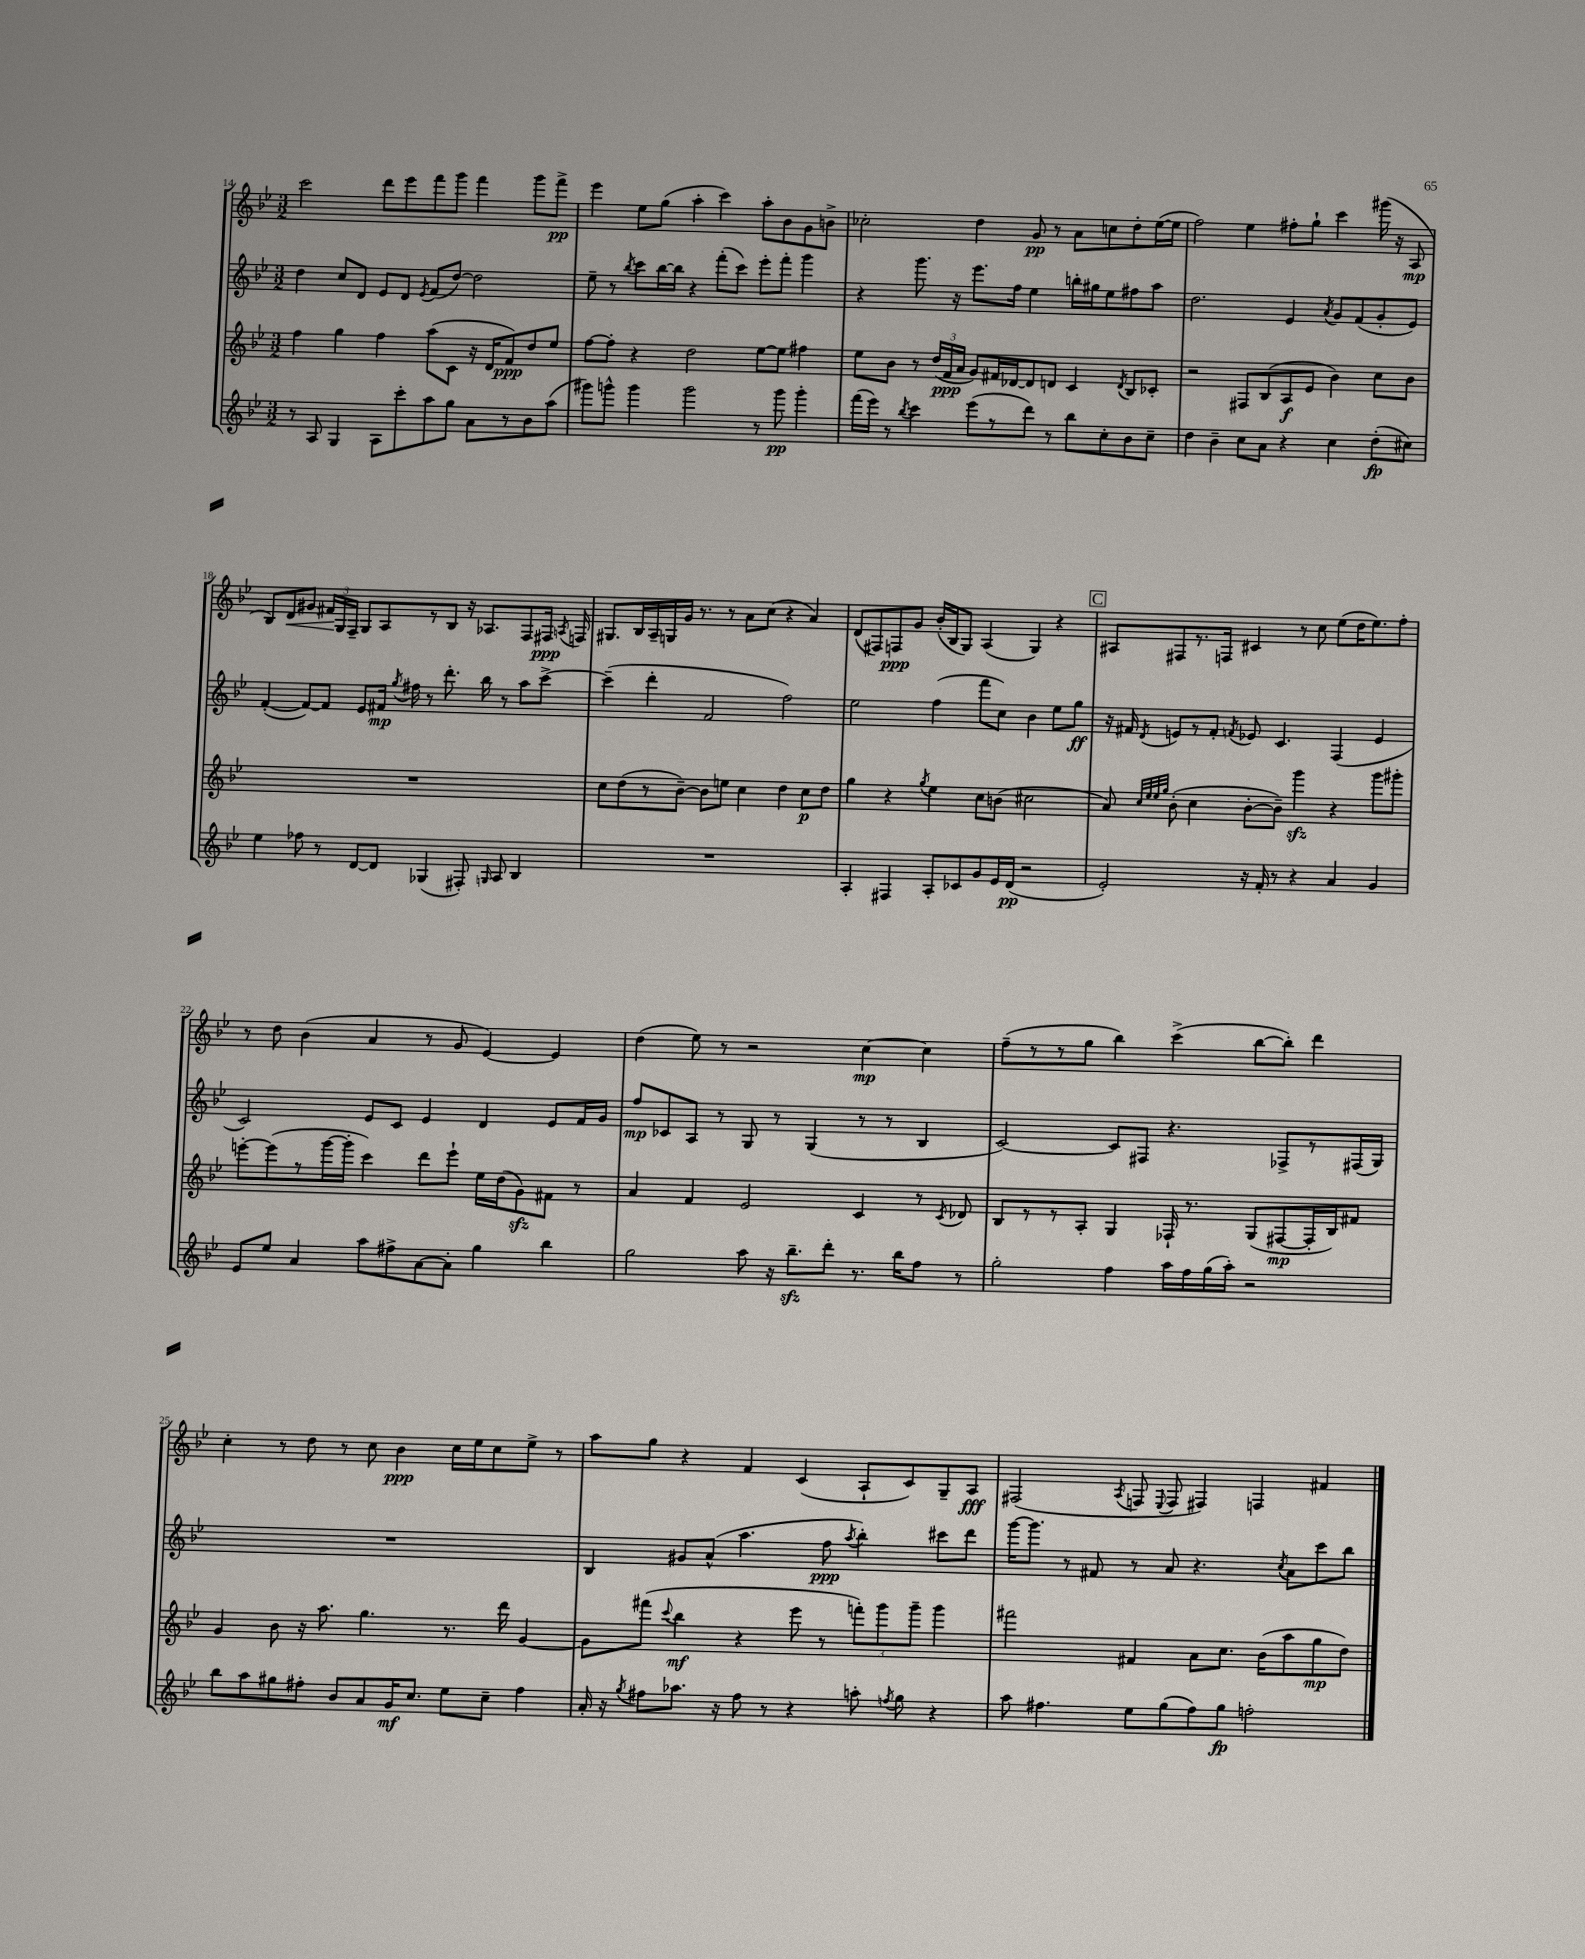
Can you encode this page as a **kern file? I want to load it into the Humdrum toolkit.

**kern	**dynam	**kern	**dynam	**kern	**dynam	**kern	**dynam
*part4	*part4	*part3	*part3	*part2	*part2	*part1	*part1
*staff4	*staff4	*staff3	*staff3	*staff2	*staff2	*staff1	*staff1
*clefG2	*	*clefG2	*	*clefG2	*	*clefG2	*
*k[b-e-]	*	*k[b-e-]	*	*k[b-e-]	*	*k[b-e-]	*
*M3/2	*	*M3/2	*	*M3/2	*	*M3/2	*
=14	=14	=14	=14	=14	=14	=14	=14
8r	.	4ff\	.	4dd\	.	2ccc\	.
8A/	.	.	.	.	.	.	.
4G/	.	4gg\	.	8cc/L	.	.	.
.	.	.	.	8d/J	.	.	.
8A\L	.	4ff\	.	8e-/L	.	8ddd\L	.
8ccc'\	.	.	.	8d/J	.	8eee-\	.
.	.	.	.	8qe-/	.	.	.
8aa\	.	(8aa\L	.	(8f/L	.	8fff\	.
8gg\J	.	8c\J	.	[8dd/J)	.	8ggg\J	.
8a\L	.	16r	.	2dd\]	.	4fff\	.
.	.	16d/KL	.	.	.	.	.
8r	.	8f/)	ppp	.	.	.	.
8b-\	.	8dd/	.	.	.	8ggg\L	.
(8aa\J	.	8ee-/J	.	.	.	8fff^\J	pp
=15	=15	=15	=15	=15	=15	=15	=15
8ggg#X\L)	.	[8ff\L	.	8ee-~\	.	4eee-\	.
8gggn^^\J	.	8ff'\J]	.	8r	.	.	.
.	.	.	.	8qbb-/	.	.	.
4ggg\	.	4r	.	8ccc\L	.	8ee-\L	.
.	.	.	.	[16bb-\L	.	(8gg\J	.
.	.	.	.	16bb-\JJ]	.	.	.
2ggg\	.	2dd\	.	4r	.	4aa'\	.
.	.	.	.	(8fff'\L	.	4ccc\)	.
.	.	.	.	8ccc\J)	.	.	.
8r	.	[8ee-\L	.	8eee-'\L	.	8aa'\L	.
8ggg\	pp	8ee-\J]	.	8fff'\J	.	8b-\	.
4ggg'\	.	4ff#X\	.	4ggg\	.	8g\	.
.	.	.	.	.	.	8bn^\J	.
=16	=16	=16	=16	=16	=16	=16	=16
(16fff\LL	.	8ee-\L	.	4r	.	2cc-X'\	.
16eee-\JJ)	.	.	.	.	.	.	.
8r	.	8b-\J	.	.	.	.	.
8qbb-/	.	.	.	.	.	.	.
4ccc\	.	8r	.	8.ggg\	.	.	.
.	.	(24dd/LL	.	.	.	.	.
.	.	24f/	ppp	.	.	.	.
.	.	.	.	16r	.	.	.
.	.	24a/JJ	.	.	.	.	.
(8eee-\L	.	8g/L)	.	8.eee-\L	.	4dd\	.
8r	.	16f#X/L	.	.	.	.	.
.	.	[16d-X/J	.	16ff\Jk	.	.	.
8ddd\J)	.	8d-/]	.	4ee-\	.	8g/	pp
8r	.	8dn/J	.	.	.	8r	.
8bb-\L	.	4c/	.	16bbn'\LL	.	8a\L	.
.	.	.	.	16gg#X\J	.	.	.
8cc'\	.	.	.	8ee-\	.	8ccn\	.
.	.	8qd/	.	.	.	.	.
8b-\	.	8B-/L	.	8ff#X\	.	8dd'\	.
8cc~\J	.	8c-X'/J	.	8aa\J	.	([16ee-\L	.
.	.	.	.	.	.	16ee-\JJ]	.
=17	=17	=17	=17	=17	=17	=17	=17
4dd\	.	2r	.	2.dd\	.	2ff\)	.
4b-~\	.	.	.	.	.	.	.
8cc\L	.	8F#X/L	.	.	.	4ee-\	.
8a\J	.	(8B-/	.	.	.	.	.
4r	.	8A/	f	4e-/	.	8ff#X'\L	.
.	.	8e-/J	.	.	.	8gg`\J	.
.	.	.	.	8qa/	.	.	.
4cc\	.	4b-\)	.	8g/L	.	4ccc\	.
.	.	.	.	(8f/	.	.	.
(8dd'\L	fp	8cc\L	.	8g'/	.	(16ggg#X\	.
.	.	.	.	.	.	16r	.
8cc#X\J)	.	8b-\J	.	8e-/J)	.	8A/	mp
!!LO:LB:g=z
=18	=18	=18	=18	=18	=18	=18	=18
4ee-\	.	1.r	.	([4f'/	.	8B-/L)	.
!	!	!	!	!	!	!	!LO:HP:b
.	.	.	.	.	.	8d/	<
8ff-X\	.	.	.	8f/L_)	.	8g#X/J	.
8r	.	.	.	8f/J]	.	24f#X/LL	.
.	.	.	.	.	.	24G/	[
.	.	.	.	.	.	24F~/JJ	.
[8d/L	.	.	.	8e-/L	.	8G/L	.
8d/J]	.	.	.	16f#X/Jk	mp	8A/	.
.	.	.	.	8qgg/	.	.	.
.	.	.	.	16ff#X\	.	.	.
(4G-X/	.	.	.	8r	.	8r	.
.	.	.	.	8.ddd'\	.	8B-/J	.
8F#X'/)	.	.	.	.	.	16r	.
.	.	.	.	16bb-\	.	8.A-X/L	.
16qqGn/	.	.	.	.	.	.	.
8A/	.	.	.	8r	.	.	.
4B-/	.	.	.	8aa\L	.	8F/	.
.	.	.	.	[8ccc^\J	.	16F#X/Jk	ppp
.	.	.	.	.	.	8qAn/	.
.	.	.	.	.	.	16Fn/	.
=19	=19	=19	=19	=19	=19	=19	=19
1.r	.	8cc\L	.	(4ccc~\]	.	8.G#X/L	.
.	.	(8dd\	.	.	.	.	.
.	.	.	.	.	.	16B-/L	.
.	.	8r	.	4ddd'\	.	16A~/	.
.	.	.	.	.	.	16Gn/	.
.	.	[8b-~\J)	.	.	.	16g/JJ	.
.	.	.	.	.	.	8.r	.
.	.	8b-\L]	.	2f/	.	.	.
.	.	8een\J	.	.	.	8r	.
.	.	4cc\	.	.	.	8a\L	.
.	.	.	.	.	.	(8cc\J	.
.	.	4dd\	.	2ff\)	.	4r	.
.	.	8cc\L	p	.	.	4a/)	.
.	.	8dd\J	.	.	.	.	.
=20	=20	=20	=20	=20	=20	=20	=20
4A'/	.	4gg\	.	2ee-\	.	(8d/L	.
.	.	.	.	.	.	8F#X/)	.
4F#X/	.	4r	.	.	.	8Fn/	ppp
.	.	.	.	.	.	8g/J	.
.	.	8qgg/	.	.	.	.	.
8A'/L	.	4ee-\	.	(4ff\	.	(16b-'/LL	.
.	.	.	.	.	.	16B-/J	.
8c-X/	.	.	.	.	.	8G/J)	.
8g/	.	8cc\L	.	8fff\L	.	(4A/	.
16e-/L	.	(8bn\J	.	8cc\J)	.	.	.
(16d/JJ	pp	.	.	.	.	.	.
2r	.	2cc#X\	.	4b-\	.	4G/)	.
.	.	.	.	8ee-\L	.	4r	.
.	.	.	.	8gg\J	ff	.	.
!!LO:REH:place=s1:t=C
=21	=21	=21	=21	=21	=21	=21	=21
2e-'/)	.	8a/)	.	16r	.	8A#X/L	.
.	.	.	.	16f#X/	.	.	.
.	.	32qqcc/LLL	.	.	.	.	.
.	.	32qqee-/	.	.	.	.	.
.	.	32qqee-/	.	.	.	.	.
.	.	32qqgg/JJJ	.	8qd/	.	.	.
.	.	(8b-'\	.	8en/L	.	8F#X/	.
.	.	4cc\	.	8r	.	8.r	.
.	.	.	.	8f#'/J	.	.	.
.	.	.	.	.	.	16Fn/Jk	.
.	.	.	.	8qfn/	.	.	.
16r	.	[8b-'\L	.	8e-X/	.	4c#X/	.
16f'/	.	.	.	.	.	.	.
8r	.	8b-~\J])	.	4.c/	.	.	.
4r	.	4gggzz\	.	.	.	8r	.
.	.	.	.	.	.	8cc\	.
4a/	.	4r	.	(4F/	.	(8ee-\L	.
.	.	.	.	.	.	16dd\K	.
.	.	.	.	.	.	8.ee-\)	.
4g/	.	8ggg\L	.	4e-/	.	.	.
.	.	8ggg#X'\J	.	.	.	8ff'\J	.
!!LO:LB:g=z
=22	=22	=22	=22	=22	=22	=22	=22
8e-/L	.	[8eeen'\L	.	2c/)	.	8r	.
8ee-/J	.	(8eee\]	.	.	.	8dd\	.
4a/	.	8r	.	.	.	(4b-\	.
.	.	[16ggg\L	.	.	.	.	.
.	.	16ggg'\JJ]	.	.	.	.	.
8aa\L	.	4ccc\)	.	8e-/L	.	4a/	.
8ff#X^\	.	.	.	8c/J	.	.	.
[8a\	.	8ddd\L	.	4e-/	.	8r	.
8a'\J]	.	8eee`\J	.	.	.	8g/	.
4gg\	.	16ee-\LL	.	4d/	.	[4e-/)	.
.	.	(16dd\J	.	.	.	.	.
.	.	8gzz\)	.	.	.	.	.
4bb-\	.	8f#X\J	.	8e-/L	.	4e-/]	.
.	.	8r	.	16f/L	.	.	.
.	.	.	.	16g/JJ	.	.	.
=23	=23	=23	=23	=23	=23	=23	=23
2gg\	.	4a/	.	8ff/L	mp	(4dd\	.
.	.	.	.	8c-X/	.	.	.
.	.	4f/	.	8A/J	.	8ee-\)	.
.	.	.	.	8r	.	8r	.
8aa\	.	2e-/	.	8G/	.	2r	.
16r	.	.	.	8r	.	.	.
8.bb-zz~\L	.	.	.	.	.	.	.
.	.	.	.	(4G/	.	.	.
8ddd'\J	.	.	.	.	.	.	.
8.r	.	4c/	.	8r	.	[4cc\	mp
.	.	.	.	8r	.	.	.
16bb-\KL	.	.	.	.	.	.	.
8ff\J	.	8r	.	4B-/	.	4cc\]	.
.	.	8qc/	.	.	.	.	.
8r	.	8d-X/	.	.	.	.	.
=24	=24	=24	=24	=24	=24	=24	=24
2gg'\	.	8B-/L	.	[2c/)	.	(8ff~\L	.
.	.	8r	.	.	.	8r	.
.	.	8r	.	.	.	8r	.
.	.	8A'/J	.	.	.	8gg\J	.
4ff\	.	4G/	.	8c/L]	.	4bb-\)	.
.	.	.	.	8F#X/J	.	.	.
16aa\LL	.	16F-X`/	.	4.r	.	(4ccc^\	.
16ff\	.	8.r	.	.	.	.	.
(16gg\	.	.	.	.	.	.	.
16aa'\JJ)	.	.	.	.	.	.	.
2r	.	(8G/L	.	.	.	[8bb-\L	.
.	.	[8F#X/	mp	8F-X^/L	.	8bb-'\J])	.
.	.	16F#'/L]	.	8r	.	4ddd\	.
.	.	16B-/J)	.	.	.	.	.
.	.	8f#X/J	.	(16F#X/L	.	.	.
.	.	.	.	16G/JJ)	.	.	.
!!LO:LB:g=z
=25	=25	=25	=25	=25	=25	=25	=25
8bb-\L	.	4g/	.	1.r	.	4cc'\	.
8aa\	.	.	.	.	.	.	.
8gg#X\	.	8b-\	.	.	.	8r	.
8ff#X'\J	.	16r	.	.	.	8dd\	.
.	.	8.aa\	.	.	.	.	.
8b-/L	.	.	.	.	.	8r	.
8a/	.	4.gg\	.	.	.	8cc\	.
16g/K	mf	.	.	.	.	4b-\	ppp
8.cc/J	.	.	.	.	.	.	.
8ee-\L	.	8.r	.	.	.	16cc\LL	.
.	.	.	.	.	.	16ee-\J	.
8cc~\J	.	.	.	.	.	8cc\	.
.	.	16ddd\	.	.	.	.	.
4ff#\	.	[4g/	.	.	.	8ee-^\J	.
.	.	.	.	.	.	8r	.
=26	=26	=26	=26	=26	=26	=26	=26
16a'/	.	8g\L]	.	4B-/	.	8aa\L	.
16r	.	.	.	.	.	.	.
8qgg/	.	.	.	.	.	.	.
8ff#X\L	.	(8fff#X\J	.	.	.	8gg\J	.
.	.	8qqccc/	.	.	.	.	.
8.aa-X\J	.	4bb-\	mf	8g#X/L	.	4r	.
.	.	.	.	(8a^^/J	.	.	.
16r	.	.	.	.	.	.	.
8ff#\	.	4r	.	4.aa\	.	4f/	.
8r	.	.	.	.	.	.	.
4r	.	8eee-\	.	.	.	(4c/	.
.	.	8r	.	8ff\	ppp	.	.
.	.	.	.	8qaa/	.	.	.
8aan'\	.	12fffn'\L)	.	4bb-'\)	.	8A`/L	.
.	.	12ggg\	.	.	.	.	.
8qffn/	.	.	.	.	.	.	.
8gg\	.	.	.	.	.	8c/)	.
.	.	12ggg~\J	.	.	.	.	.
4r	.	4ggg\	.	8ccc#X\L	.	8G~/	.
.	.	.	.	8ddd\J	.	8A/J	fff
=27	=27	=27	=27	=27	=27	=27	=27
8aa\	.	2fff#X\	.	[16ggg\KL	.	(2F#X/	.
.	.	.	.	8.ggg\J]	.	.	.
4.ff#X\	.	.	.	.	.	.	.
.	.	.	.	8r	.	.	.
.	.	.	.	8f#X/	.	.	.
.	.	.	.	.	.	8qA/	.
8ee-\L	.	4f#X/	.	8r	.	8Fn/	.
.	.	.	.	.	.	8qqE-/	.
(8gg\	.	.	.	8a/	.	8F/	.
8ff#\)	.	8a\L	.	4.r	.	4F#X/)	.
8gg\J	fp	8.cc\J	.	.	.	.	.
2ffn'\	.	.	.	.	.	4Fn/	.
.	.	(16b-\KL	.	.	.	.	.
.	.	.	.	8qcc/	.	.	.
.	.	8aa\	.	8a\L	.	.	.
.	.	8gg\	mp	8ccc\	.	4f#X/	.
.	.	8dd\J)	.	8bb-\J	.	.	.
==	==	==	==	==	==	==	==
*-	*-	*-	*-	*-	*-	*-	*-
